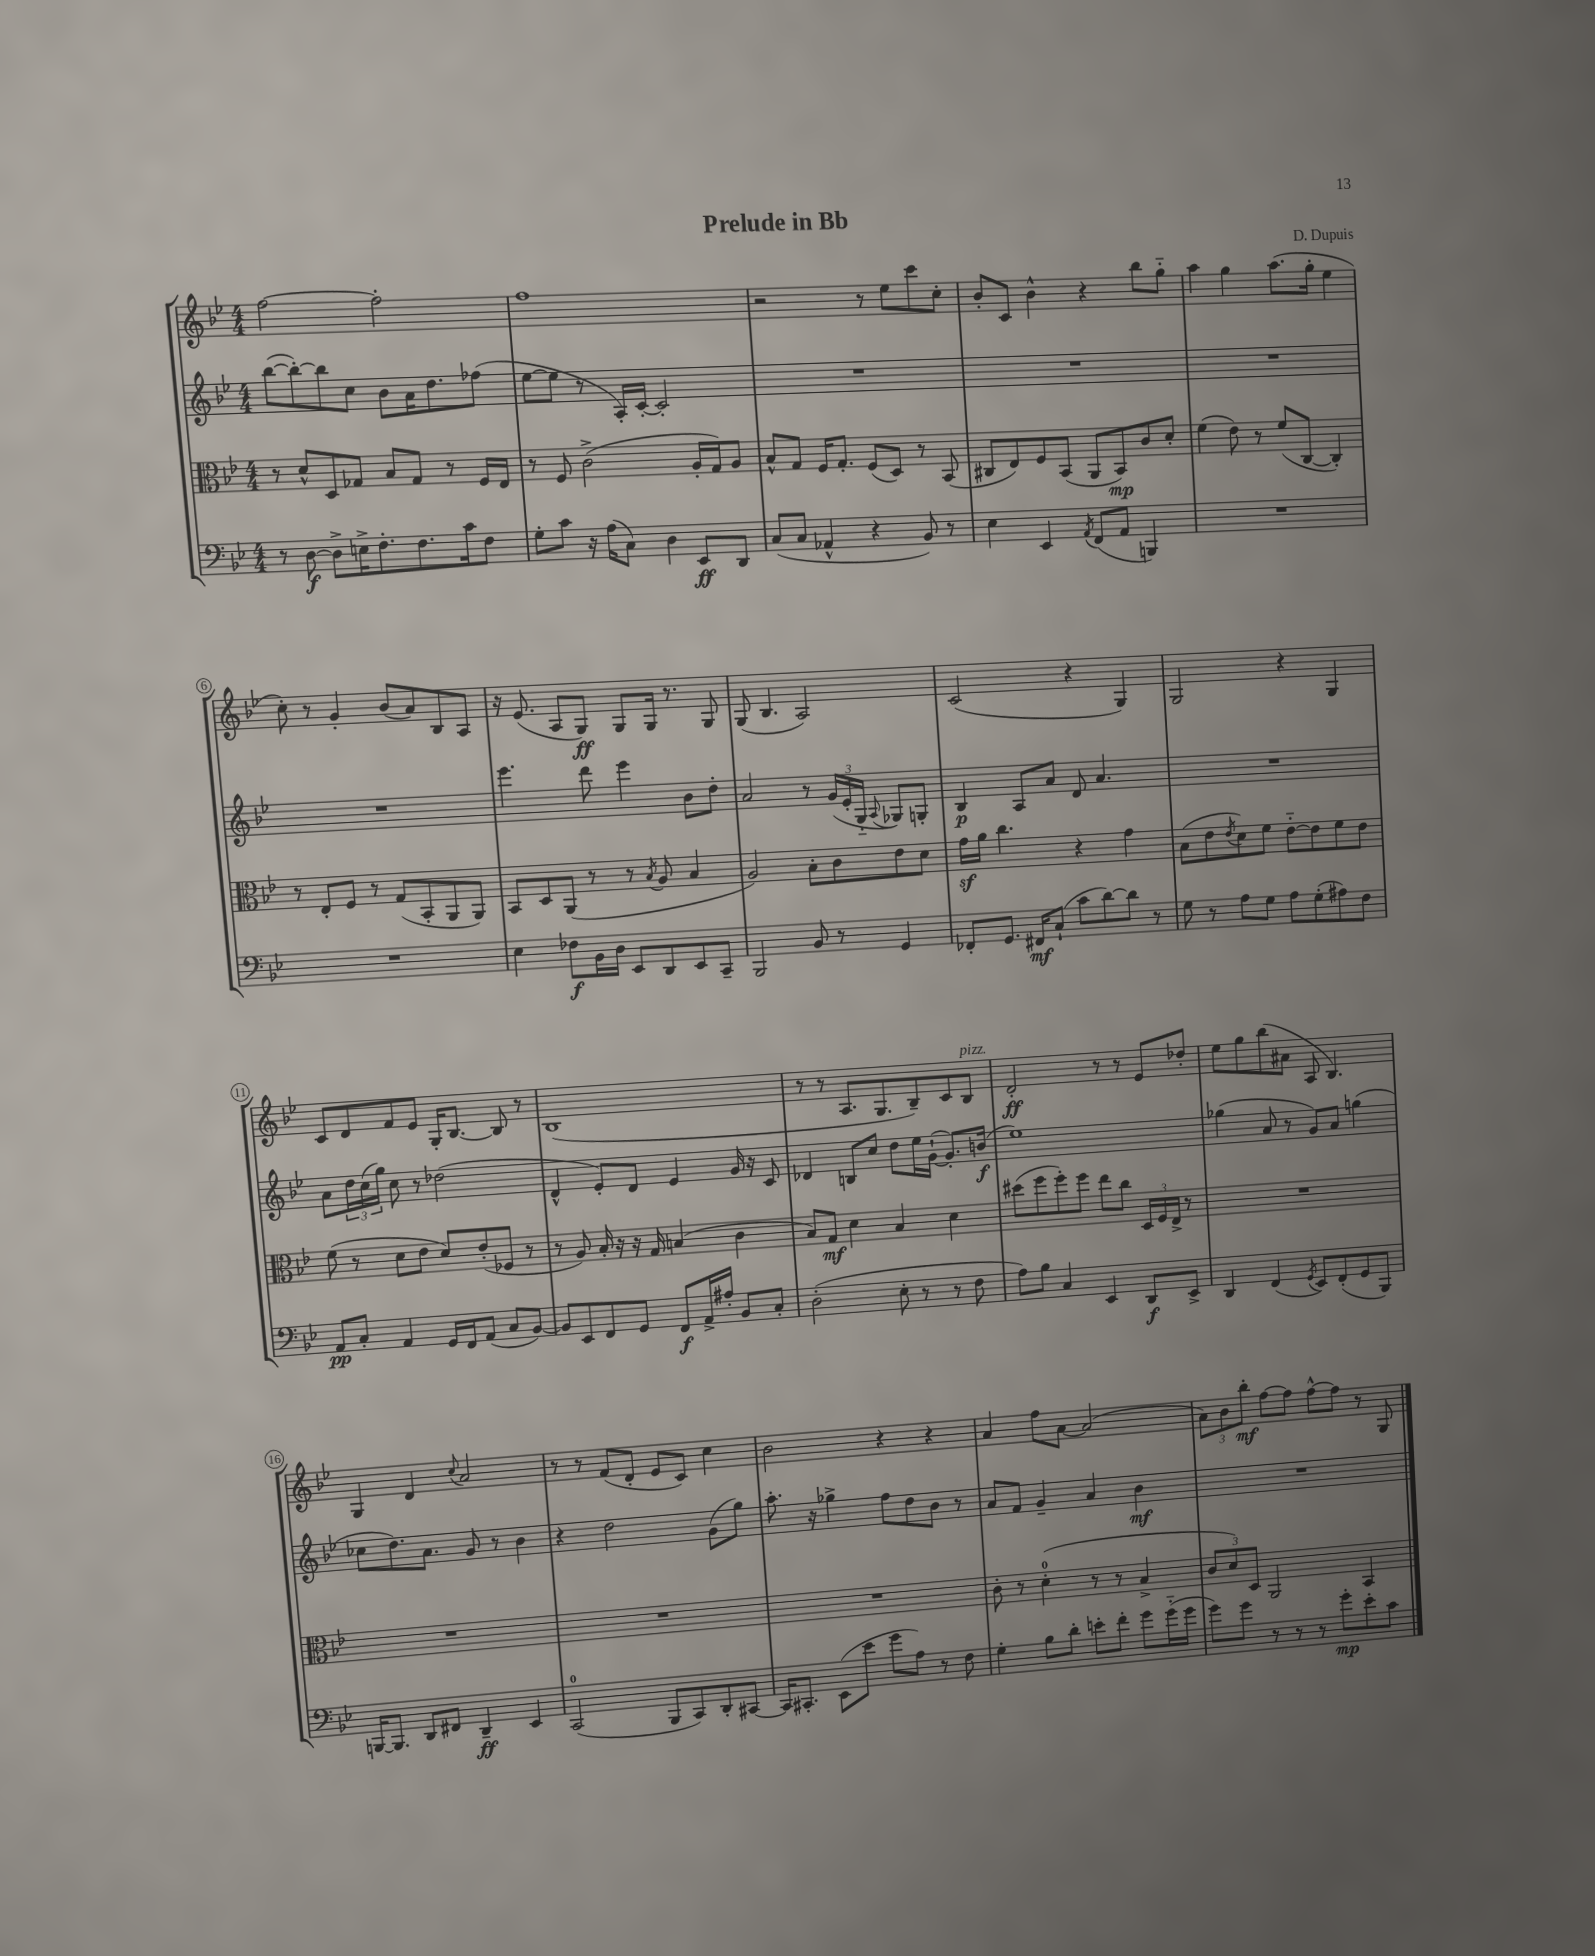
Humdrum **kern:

**kern	**kern	**kern	**kern
*staff4	*staff3	*staff2	*staff1
*clefF4	*clefC3	*clefG2	*clefG2
*k[b-e-]	*k[b-e-]	*k[b-e-]	*k[b-e-]
*M4/4	*M4/4	*M4/4	*M4/4
8r	8r	([8bb-	[2ff
[8D	8d^^	8bb-'_)	.
8D^]	8D	8bb-]	.
16E^	8G-	8cc	.
8.F'	.	.	.
.	8B-	8b-	2ff']
8.F	8G-	16a	.
.	.	8.dd	.
.	8r	.	.
16c	.	.	.
8F	16F	(8ff-	.
.	16E-	.	.
=	=	=	=
8G'	8r	[8ee-	1ff
8c	8F	8ee-]	.
16r	(2c^	8r	.
(16A	.	.	.
8C)	.	16A')	.
.	.	[16c'	.
4D	.	2c']	.
8EE-	16A'	.	.
.	16G)	.	.
8DD	8A	.	.
=	=	=	=
(8C	8B-^^	1r	2r
8C	8G	.	.
4AA-^^	16F	.	.
.	8.G'	.	.
4r	(8F	.	8r
.	8D)	.	8ee-
8BB-)	8r	.	8ccc
8r	(8BB-	.	8cc'
=	=	=	=
4E-	8C#	1r	8b-'
.	8E-)	.	8c
4EE-	8F	.	4b-^^
.	(8BB-	.	.
8qAA	.	.	.
(8FF	8AA	.	4r
8AA	8BB-)	.	.
4BBB)	8c	.	8bb-
.	8d'	.	8gg'~
=	=	=	=
1r	(4f	1r	4aa
.	8e-)	.	4gg
.	8r	.	.
.	(8f	.	(8.aa
.	[8C	.	.
.	.	.	16gg'
.	4C'])	.	4ee-
=	=	=	=
1r	8r	1r	8cc')
.	8E-'	.	8r
.	8F	.	4g'
.	8r	.	.
.	(8G	.	(8b-
.	8BB-'	.	8a)
.	8AA	.	8B-
.	8AA)	.	8A
=	=	=	=
4E-	8BB-	4.eee-	16r
.	.	.	(8.e-
.	8D	.	.
8F-	(8AA	.	8A
16BB-	8r	8ddd	8G)
16D	.	.	.
8EE-	8r	4eee-	8G
.	8qB-	.	.
8DD	8A	.	16G
.	.	.	8.r
8EE-	4B-	8b-	.
8CC~	.	8dd'	8G
=	=	=	=
2BBB-	2A)	2a	(8G
.	.	.	4.B-
8BB-	8B-'	8r	2A)
8r	8c	(24g	.
.	.	24e-'	.
.	.	24G'~	.
.	.	8qqA	.
4GG	8e-	8G-)	.
.	8d	8G'	.
=	=	=	=
8FF-'	16g	4B-	(2c
.	16a	.	.
8.GG	4.cc	.	.
.	.	8A	.
16FF#	.	.	.
(8C`	.	8a	.
8c	4r	8d	4r
[8d)	.	4.a	.
8d]	4g	.	4G)
8r	.	.	.
=	=	=	=
8G	(8B-	1r	2G
8r	8e-	.	.
.	8qe-	.	.
8A	8d)	.	.
8G	8f	.	.
8A	[8e-'~	.	4r
(8G'	8e-]	.	.
8A#)	8f	.	4G
8F	8e-	.	.
=	=	=	=
8AA	(8f	8a	8c
8C'	8r	24dd	8d
.	.	(24cc	.
.	.	24gg)	.
4AA	8d	8cc	8f
.	8e-	8r	8e-
16GG	8d)	(2dd-	16G'
16FF	.	.	[8.B-
(8AA	(8e-'	.	.
8C	8F-	.	8B-]
[8BB-)	8r	.	8r
=	=	=	=
8BB-]	8r	4d^^	(1B-
8EE-	8A)	.	.
8FF	16B-'	8e-')	.
.	16r	.	.
8GG	16r	8d	.
.	16G	.	.
8FF	(4B	4e-	.
16AA^	.	.	.
16A#'	.	.	.
8BB-	4c	16g	.
.	.	16r	.
8C'	.	8c	.
=	=	=	=
(2D'	8B-)	4d-	8r
.	8G	.	8r
.	4d	8B	8.A
.	.	8cc	.
.	.	.	8.G
8E-'	4B-	8dd	.
8r	.	16ee-	8B-~)
.	.	([16g`	.
8r	4d	8.g'])	8c
8F	.	.	8B-
.	.	(16b	.
=	=	=	=
8A)	(8dd#	1ee-)	2d'
8B-	8ff	.	.
4C	8ff')	.	.
.	8ff	.	.
4EE-	8ee-	.	8r
.	8cc	.	8r
8DD	24D	.	8e-
.	24F	.	.
.	24E-^	.	.
8EE-^	8r	.	8dd-'
=	=	=	=
4DD	1r	(4gg-	8ee-
.	.	.	8gg
(4FF	.	8a	(8bb-
.	.	8r	8a#
8qGG	.	.	.
8EE-)	.	8g)	8A
(8FF'	.	8a	4.B-)
8GG	.	(4gg	.
8BBB-)	.	.	.
=	=	=	=
[16BBB	1r	8cc-	4G
8.BBB]	.	.	.
.	.	8.dd)	.
8DD	.	.	4d
.	.	8.a	.
8FF#	.	.	.
.	.	.	8qqcc
4DD~	.	8g	2a
.	.	8r	.
4EE-	.	4b-	.
=	=	=	=
(2CC	1r	4r	8r
.	.	.	8r
.	.	2dd	(8f
.	.	.	8d'
8BBB-	.	.	8e-
8CC)	.	.	8c)
8DD'	.	(8g	4cc
[8CC#	.	8gg)	.
=	=	=	=
16CC#]	1r	8.aa'	2b-
8.CC#'	.	.	.
.	.	16r	.
(8EE-	.	4gg-^	.
8e-	.	.	.
8g	.	8ff	4r
8A)	.	8dd	.
8r	.	8b-	4r
8F	.	8r	.
=	=	=	=
4G'	8c'	8a	4a
.	8r	8f	.
8B-	(4d'	4g~	8ff
8d'	.	.	[8a
8e'	8r	4a	(2a]
8f'	8r	.	.
8g	4B-^	4b-	.
(16g'~	.	.	.
16g	.	.	.
=	=	=	=
8g)	12c	1r	12a)
.	12d)	.	12b-
8g	.	.	.
.	12D	.	12bb-'
8r	2AA	.	[8ff
8r	.	.	8ff]
8r	.	.	[8ff^^
8g'	.	.	8ff]
8e-'	4BB-	.	8r
8c	.	.	8G
==	==	==	==
*-	*-	*-	*-
